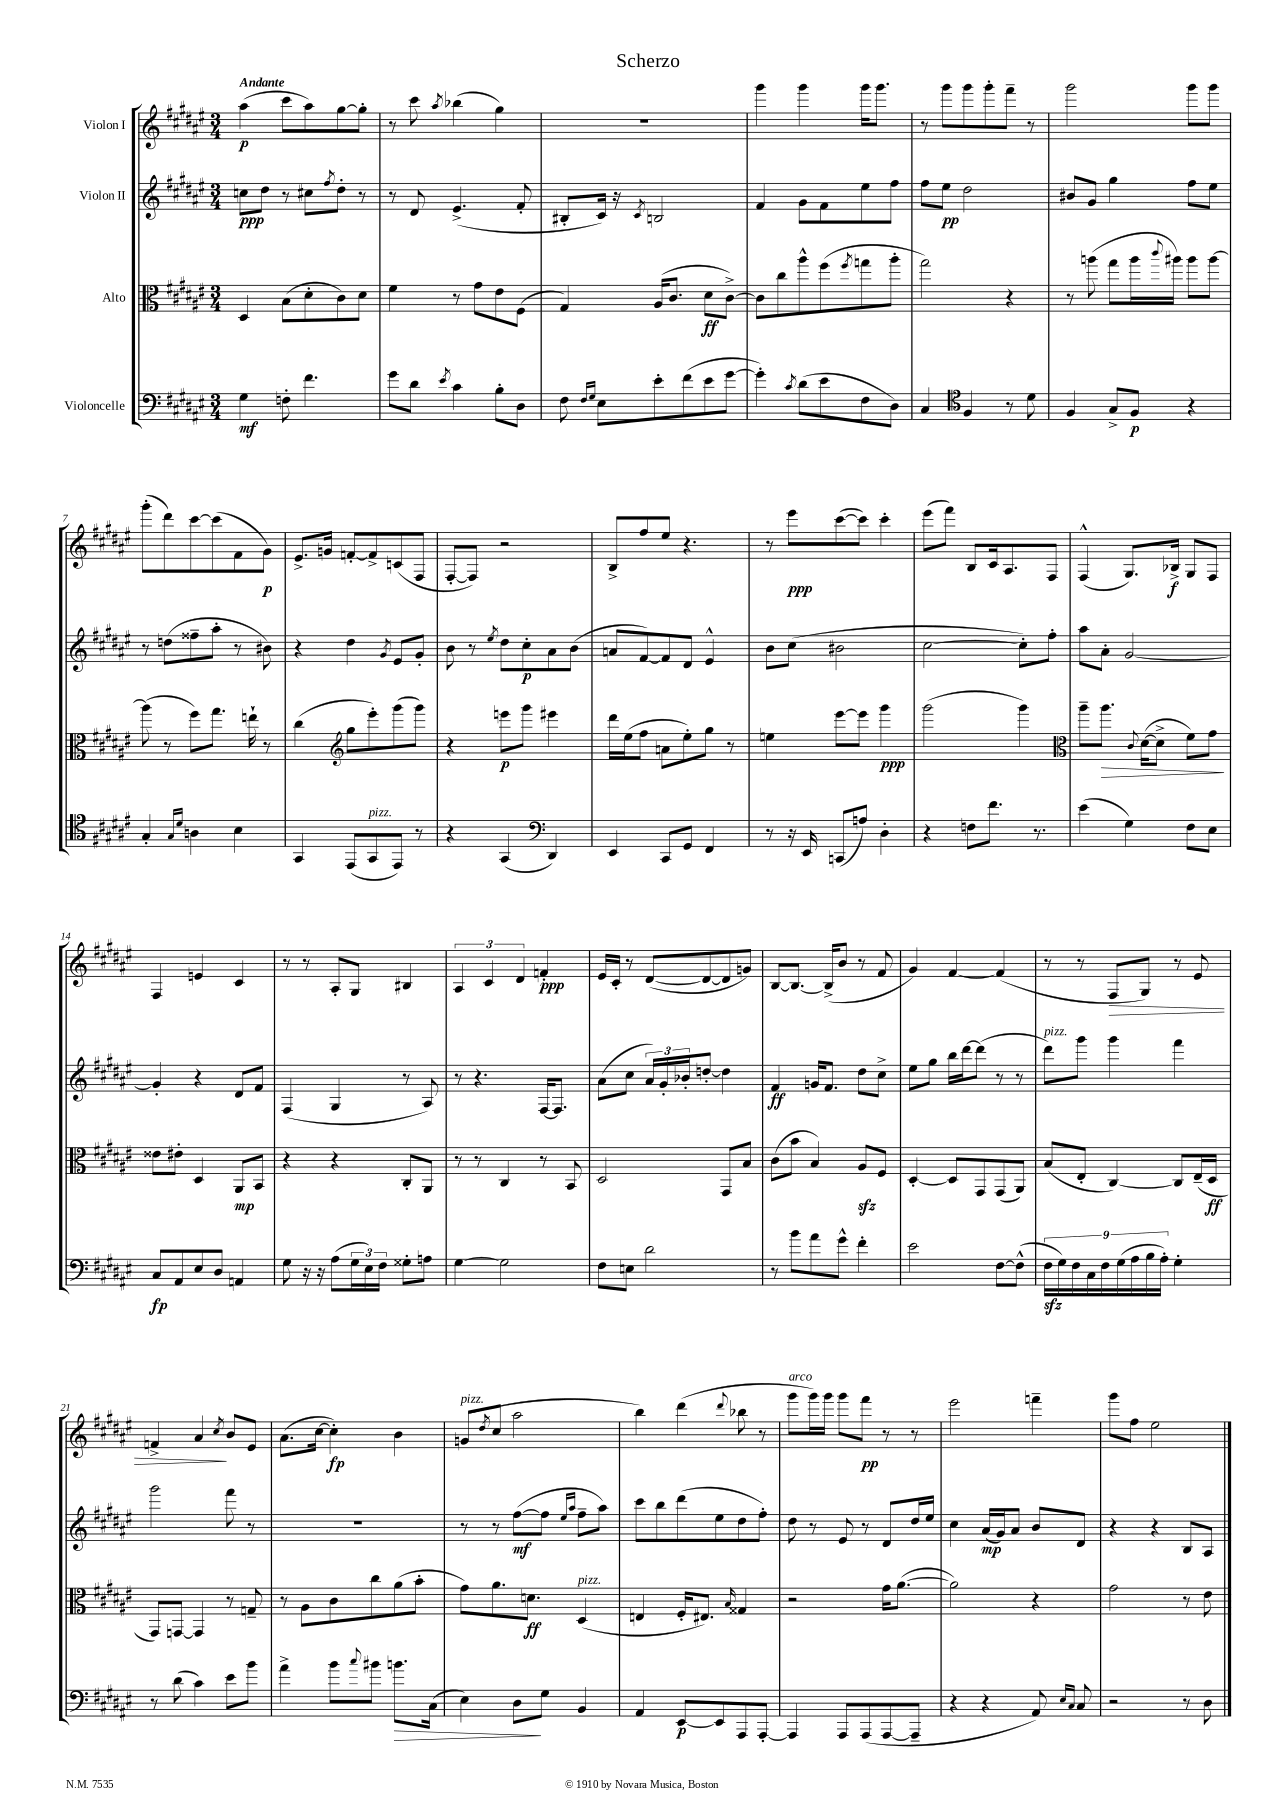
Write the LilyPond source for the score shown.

\header { title = "Scherzo" }
<<
\new StaffGroup <<
\new Staff = "s0" \with { instrumentName = "Violon I" } {
    \clef treble \key fis \major \numericTimeSignature \time 3/4 \tempo "Andante"
    ais''4\p( cis'''8 ais''8) gis''8~ gis''8-. |
    r8 cis'''8 \acciaccatura { ais''8 } bes''4( gis''4) |
    R2. |
    gis'''4 gis'''4 gis'''16 gis'''8. |
    r8 gis'''8 gis'''8 gis'''8-. fis'''8-- r8 |
    gis'''2 gis'''8 gis'''8 |
    gis'''8-.( dis'''8) cis'''8~ cis'''8( fis'8 gis'8\p) |
    eis'8.-> g'16 f'8~-. f'8-> c'8( fis8 |
    fis8~-. fis8) r2 |
    b8-> fis''8 eis''8 r4. |
    r8 eis'''8\ppp cis'''8~( cis'''8) cis'''4-. |
    eis'''8( fis'''8) b8 cis'16 ais8. fis8 |
    fis4-^( gis8.) bes16->\f gis8 fis8 |
    fis4 e'4 cis'4 |
    r8 r8 ais8-. gis8 bis4 |
    \tuplet 3/2 { ais4 cis'4 dis'4 } f'4-.\ppp |
    eis'16 cis'16-. r8 dis'8~( dis'8~ dis'8 g'8) |
    b8~ b8.~ b16->( b'8 r8 fis'8 |
    gis'4) fis'4~ fis'4( |
    r8 r8 fis8\> gis8) r8 eis'8 |
    f'4-> ais'4\! \acciaccatura { cis''8 } b'8 eis'8 |
    ais'8.( cis''16~ cis''4-.\fp) b'4 |
    g'8^\markup { \italic "pizz." }( \acciaccatura { dis''8 } cis''8 ais''2 |
    b''4) dis'''4( \appoggiatura { dis'''8 } bes''8 r8 |
    gis'''8^\markup { \italic "arco" } gis'''16) gis'''16 gis'''8 fis'''8\pp r8 r8 |
    eis'''2 f'''4-- |
    gis'''8 fis''8 eis''2 \bar "|." |
}
\new Staff = "s1" \with { instrumentName = "Violon II" } {
    \clef treble \key fis \major \numericTimeSignature \time 3/4
    c''8\ppp dis''8 r8 cis''8 \acciaccatura { fis''8 } dis''8-. r8 |
    r8 dis'8 eis'4.->( fis'8-. |
    bis8-. cis'16) r16 \acciaccatura { cis'8 } b2 |
    fis'4 gis'8 fis'8 eis''8 fis''8 |
    fis''8 eis''8\pp dis''2 |
    bis'8 gis'8 gis''4 fis''8 eis''8 |
    r8 d''8( fisis''8-- ais''8-. r8 bis'8) |
    r4 dis''4 \acciaccatura { gis'8 } eis'8 gis'8-. |
    b'8 r8 \acciaccatura { eis''8 } dis''8 cis''8-.\p ais'8 b'8( |
    a'8 fis'8~) fis'8 dis'8 eis'4-^ |
    b'8 cis''8( bis'2 |
    cis''2~ cis''8-.) fis''8-. |
    ais''8 ais'8-. gis'2~ |
    gis'4-. r4 dis'8 fis'8 |
    fis4( gis4 r8 ais8) |
    r8 r4. fis16~ fis8. |
    ais'8( cis''8 \tuplet 3/2 { ais'16) gis'16-. bes'16-. } d''8~-. d''4 |
    fis'4\ff g'16 fis'8. dis''8 cis''8-> |
    eis''8 gis''8 b''16 dis'''16~ dis'''8( r8 r8 |
    dis'''8^\markup { \italic "pizz." }) gis'''8 gis'''4 fis'''4 |
    gis'''2 fis'''8 r8 |
    R2. |
    r8 r8 fis''8~\mf( fis''8 \grace { eis''16 ais''16 } fis''8-- ais''8) |
    cis'''8 b''8 dis'''8( eis''8 dis''8 fis''8-.) |
    dis''8 r8 eis'8 r8 dis'8 dis''16 eis''16 |
    cis''4 ais'16\mp( gis'16) ais'8 b'8 dis'8 |
    r4 r4 b8 ais8 \bar "|." |
}
\new Staff = "s2" \with { instrumentName = "Alto" } {
    \clef alto \key fis \major \numericTimeSignature \time 3/4
    dis4 b8( dis'8-. cis'8) dis'8 |
    fis'4 r8 gis'8 eis'8 fis8( |
    gis4) ais16( cis'8. dis'8\ff cis'8~->) |
    cis'8 cis''8 ais''8-^ fis''8( \acciaccatura { fis''8 } g''8 ais''8-. |
    gis''2) r4 |
    r8 a''8( gis''8 a''16 \appoggiatura { cis'''8 } ais''16) ais''8 ais''8~ |
    ais''8( r8 fis''8) gis''8. e''16-! r8 |
    cis''4( \clef treble gis''8 eis'''8-.) gis'''8( gis'''8) |
    r4 e'''8\p gis'''8 eis'''4 |
    dis'''16 eis''16( fis''8 a'8 eis''8-.) gis''8 r8 |
    e''4 eis'''8~ eis'''8 gis'''4\ppp |
    gis'''2( gis'''4) |
    \clef alto ais''8-- ais''8.\> \appoggiatura { cis'8 } dis'16~( dis'8-> fis'8) gis'8\! |
    eisis'8 eis'8-. dis4 ais,8\mp b,8 |
    r4 r4 cis8-. ais,8 |
    r8 r8 cis4 r8 b,8 |
    dis2 gis,8 b8 |
    cis'8( b'8 b4) ais8\sfz fis8 |
    dis4~-. dis8 gis,8 gis,8( ais,8) |
    b8( eis8-. cis4~) cis8 eis16--( dis16\ff |
    gis,8) g,8~ g,4 r8 g8-- |
    r8 ais8 cis'8 cis''8 ais'8( b'8-. |
    gis'8) ais'8. d'8.\ff dis4^\markup { \italic "pizz." }( |
    e4 fis16-. eis8.) \grace { b16 } gisis4 |
    r2 gis'16 ais'8.~( |
    ais'2) r4 |
    gis'2 r8 eis'8 \bar "|." |
}
\new Staff = "s3" \with { instrumentName = "Violoncelle" } {
    \clef bass \key fis \major \numericTimeSignature \time 3/4
    gis4\mf f8-. fis'4. |
    gis'8 dis'8 \acciaccatura { eis'8 } cis'4 b8-. dis8 |
    fis8 \grace { fis16 gis16 } eis8 eis'8-. fis'8( eis'8 gis'8~ |
    gis'4-.) \acciaccatura { cis'8 } dis'8( eis'8 fis8 dis8) |
    cis4 \clef tenor fis4 r8 dis'8 |
    fis4 gis8-> fis8\p r4 |
    gis4-. \grace { gis16 dis'16 } a4 b4 |
    gis,4 eis,8( gis,8^\markup { \italic "pizz." } eis,8) r8 |
    r4 gis,4( \clef bass dis,4) |
    eis,4 cis,8 gis,8 fis,4 |
    r8 r16 eis,16 c,8( a8) dis4-. |
    r4 f8 fis'8. r8. |
    eis'4( gis4) fis8 eis8 |
    cis8\fp ais,8 eis8 dis8 a,4 |
    gis8 r16 r16 ais8( \tuplet 3/2 { gis16 eis16) fis16 } gisis8-. a8 |
    gis4~ gis2 |
    fis8 e8 dis'2 |
    r8 b'8 ais'8 gis'8-^ fis'4-. |
    eis'2 fis8~ fis8-^( |
    \tuplet 9/8 { fis16\sfz gis16) fis16 cis16 fis16 gis16( ais16 b16 ais16-.) } gis4-. |
    r8 dis'8( cis'4) eis'8 b'8 |
    ais'4-> b'8 \appoggiatura { cis''8 } bis'8 b'8.\> cis16( |
    eis4) dis8\! gis8 b,4 |
    ais,4 eis,8~\p eis,8 ais,,8 ais,,8~-. |
    ais,,4 ais,,8 ais,,8( ais,,8~ ais,,8-- |
    r4 r4 ais,8) \grace { eis16 cis16 } cis8 |
    r2 r8 dis8 \bar "|." |
}
>>
>>
